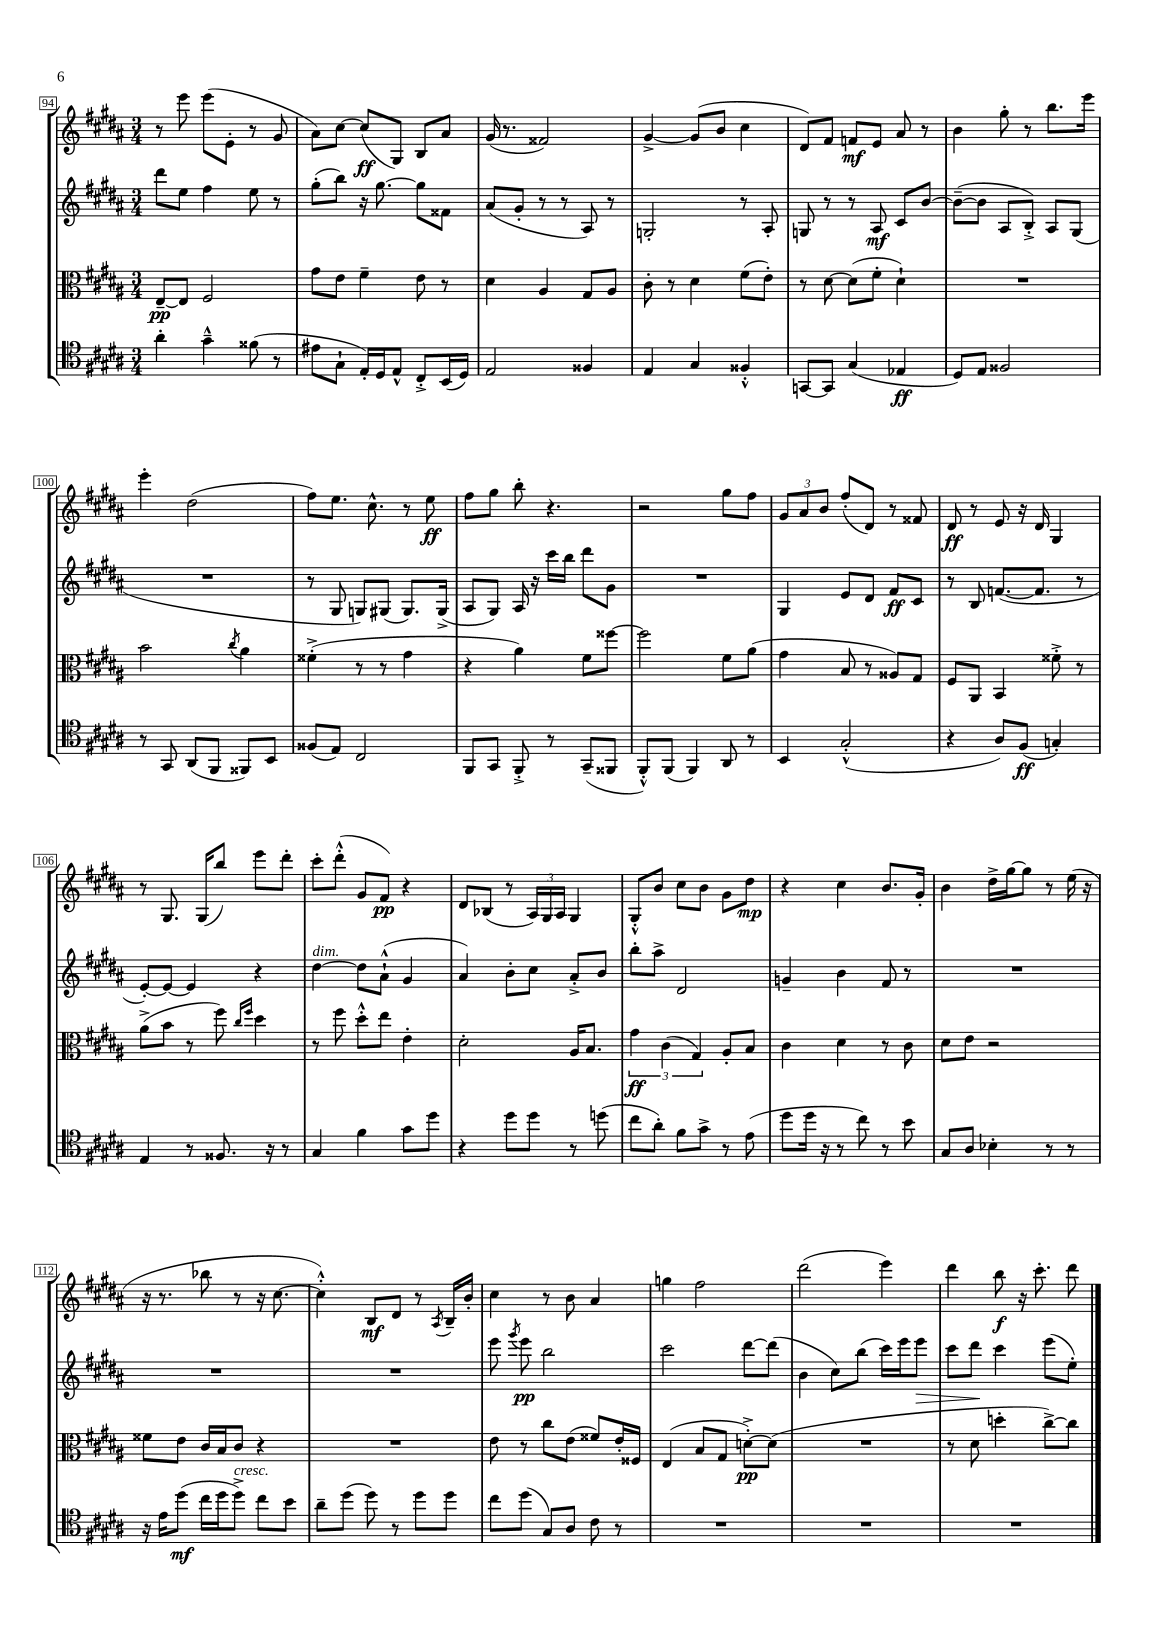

**kern	**dynam	**kern	**dynam	**kern	**dynam	**kern	**dynam
*part4	*part4	*part3	*part3	*part2	*part2	*part1	*part1
*staff4	*staff4	*staff3	*staff3	*staff2	*staff2	*staff1	*staff1
*clefC4	*	*clefC3	*	*clefG2	*	*clefG2	*
*k[f#c#g#d#a#]	*	*k[f#c#g#d#a#]	*	*k[f#c#g#d#a#]	*	*k[f#c#g#d#a#]	*
*M3/4	*	*M3/4	*	*M3/4	*	*M3/4	*
=94	=94	=94	=94	=94	=94	=94	=94
4a#'\	.	[8E~/L	pp	8ddd#\L	.	8r	.
.	.	8E/J]	.	8ee\J	.	8eee\	.
4g#~^^\	.	2F#/	.	4ff#\	.	(8eee\L	.
.	.	.	.	.	.	8e'\J	.
(8f##X\	.	.	.	8ee\	.	8r	.
8r	.	.	.	8r	.	8g#/	.
=95	=95	=95	=95	=95	=95	=95	=95
8e#X\L	.	8g#\L	.	(8gg#'\L	.	8a#\L)	.
8G#`\J	.	8e\J	.	8bb\J)	.	[8cc#\J	.
16E'/LL)	.	4f#~\	.	16r	.	(8cc#/L]	ff
16D#/J	.	.	.	[8.gg#\	.	.	.
8E^^/J	.	.	.	.	.	8G#/J)	.
8C#'^/L	.	8e\	.	8gg#\L]	.	8B/L	.
(16BB/L	.	8r	.	8f##X\J	.	8a#/J	.
16D#/JJ)	.	.	.	.	.	.	.
=96	=96	=96	=96	=96	=96	=96	=96
2E/	.	4d#\	.	(8a#/L	.	(16g#/	.
.	.	.	.	.	.	8.r	.
.	.	.	.	8g#'/J	.	.	.
.	.	4A#/	.	8r	.	2f##X/)	.
.	.	.	.	8r	.	.	.
4F##X/	.	8G#/L	.	8A#/)	.	.	.
.	.	8A#/J	.	8r	.	.	.
=97	=97	=97	=97	=97	=97	=97	=97
4E/	.	8c#'\	.	2Gn'/	.	[4g#^/	.
.	.	8r	.	.	.	.	.
4G#/	.	4d#\	.	.	.	(8g#/L]	.
.	.	.	.	.	.	8b/J	.
4F##X'^^/	.	(8f#\L	.	8r	.	4cc#\	.
.	.	8e'\J)	.	8A#'/	.	.	.
=98	=98	=98	=98	=98	=98	=98	=98
[8GGn/L	.	8r	.	8Gn/	.	8d#/L)	.
8GG/J]	.	[8d#\	.	8r	.	8f#/J	.
(4G#/	.	(8d#\L]	.	8r	.	8fn/L	mf
.	.	8f#'\J	.	8A#/	mf	8e/J	.
4E-X/	ff	4d#`\)	.	8c#/L	.	8a#/	.
.	.	.	.	[8b/J	.	8r	.
=99	=99	=99	=99	=99	=99	=99	=99
8D#/L)	.	2.r	.	(8b~\L_	.	4b\	.
8E/J	.	.	.	8b\J]	.	.	.
2F##X/	.	.	.	8A#/L	.	8gg#'\	.
.	.	.	.	8B'^/J)	.	8r	.
.	.	.	.	8A#/L	.	8.bb\L	.
.	.	.	.	(8G#/J	.	.	.
.	.	.	.	.	.	16eee\Jk	.
!!LO:LB:g=z
=100	=100	=100	=100	=100	=100	=100	=100
8r	.	2b\	.	2.r	.	4eee'\	.
8GG#/	.	.	.	.	.	.	.
(8AA#/L	.	.	.	.	.	(2dd#\	.
8FF#/J	.	.	.	.	.	.	.
.	.	8qcc#/	.	.	.	.	.
8FF##X/L)	.	4a#\	.	.	.	.	.
8BB/J	.	.	.	.	.	.	.
=101	=101	=101	=101	=101	=101	=101	=101
(8F##X/L	.	(4f##X'^\	.	8r	.	8ff#\L)	.
8E/J)	.	.	.	8G#/	.	8.ee\J	.
2C#/	.	8r	.	8Gn/L)	.	.	.
.	.	.	.	.	.	8.cc#^^\	.
.	.	8r	.	(8G#X/J	.	.	.
.	.	4g#\	.	8.G#/L)	.	8r	.
.	.	.	.	.	.	8ee\	ff
.	.	.	.	(16G#^/Jk	.	.	.
=102	=102	=102	=102	=102	=102	=102	=102
8FF#/L	.	4r	.	8A#/L	.	8ff#\L	.
8GG#/J	.	.	.	8G#/J)	.	8gg#\J	.
8FF#'^/	.	4a#\)	.	16A#/	.	8bb'\	.
.	.	.	.	16r	.	.	.
8r	.	.	.	16ccc#\LL	.	4.r	.
.	.	.	.	16bb\JJ	.	.	.
(8GG#~/L	.	8f#\L	.	8ddd#\L	.	.	.
8FF##X/J	.	[8ff##X\J	.	8g#\J	.	.	.
=103	=103	=103	=103	=103	=103	=103	=103
8FF#'^^/L)	.	2ff##\]	.	2.r	.	2r	.
(8FF#/J	.	.	.	.	.	.	.
4FF#/)	.	.	.	.	.	.	.
8AA#/	.	8f#\L	.	.	.	8gg#\L	.
8r	.	(8a#\J	.	.	.	8ff#\J	.
=104	=104	=104	=104	=104	=104	=104	=104
4BB/	.	4g#\	.	4G#/	.	12g#/L	.
.	.	.	.	.	.	12a#/	.
.	.	.	.	.	.	12b/J	.
(2G#'^^/	.	8B/	.	8e/L	.	(8ff#'/L	.
.	.	8r	.	8d#/J	.	8d#/J)	.
.	.	8A##X/L)	.	8f#/L	ff	8r	.
.	.	8G#/J	.	8c#/J	.	8f##X/	.
=105	=105	=105	=105	=105	=105	=105	=105
4r	.	8F#/L	.	8r	.	8d#/	ff
.	.	8AA#/J	.	8B/	.	8r	.
8A#/L)	.	4BB/	.	([8.fn/L	.	8e/	.
(8F#/J	ff	.	.	.	.	16r	.
.	.	.	.	8.f/J]	.	16d#/	.
4Gn'/)	.	8f##X'^\	.	.	.	4G#/	.
.	.	8r	.	8r	.	.	.
!!LO:LB:g=z
=106	=106	=106	=106	=106	=106	=106	=106
4E/	.	(8a#^\L	.	[8e'/L)	.	8r	.
.	.	8b\J	.	8e/J_	.	8.G#/	.
8r	.	8r	.	4e/]	.	.	.
.	.	.	.	.	.	(16G#/KL	.
8.F##X/	.	8ff#\)	.	.	.	8bb/J)	.
.	.	16qqcc#/LL	.	.	.	.	.
.	.	16qqff#/JJ	.	.	.	.	.
.	.	4dd#\	.	4r	.	8eee\L	.
16r	.	.	.	.	.	.	.
8r	.	.	.	.	.	8ddd#'\J	.
=107	=107	=107	=107	=107	=107	=107	=107
!	!	!	!	!LO:TX:a:i:t=dim.	!	!	!
4G#/	.	8r	.	[4dd#\	.	8ccc#'\L	.
.	.	8ff#\	.	.	.	(8ddd#'^^\J	.
4f#\	.	8dd#'^^\L	.	8dd#\L]	.	8g#/L	.
.	.	8ee\J	.	(8a#`^^\J	.	8f#/J)	pp
8g#\L	.	4e'\	.	4g#/	.	4r	.
8dd#\J	.	.	.	.	.	.	.
=108	=108	=108	=108	=108	=108	=108	=108
4r	.	2d#'\	.	4a#/)	.	8d#/L	.
.	.	.	.	.	.	(8B-X/J	.
8dd#\L	.	.	.	8b'\L	.	8r	.
8dd#\J	.	.	.	8cc#\J	.	24A#/LL)	.
.	.	.	.	.	.	24G#/	.
.	.	.	.	.	.	24A#/JJ	.
8r	.	16A#/KL	.	8a#'^/L	.	4G#/	.
.	.	8.B/J	.	.	.	.	.
(8ddn\	.	.	.	8b/J	.	.	.
=109	=109	=109	=109	=109	=109	=109	=109
8cc#\L	.	6g#\	ff	8bb'\L	.	8G#'^^/L	.
8a#'\J)	.	.	.	8aa#^\J	.	8b/J	.
.	.	(6c#\	.	.	.	.	.
8f#\L	.	.	.	2d#/	.	8cc#\L	.
.	.	6G#/)	.	.	.	.	.
8g#^\J	.	.	.	.	.	8b\J	.
8r	.	8A#'/L	.	.	.	8g#\L	.
(8e\	.	8B/J	.	.	.	8dd#\J	mp
=110	=110	=110	=110	=110	=110	=110	=110
8dd#\L	.	4c#\	.	4gn~/	.	4r	.
16dd#\Jk	.	.	.	.	.	.	.
16r	.	.	.	.	.	.	.
8r	.	4d#\	.	4b\	.	4cc#\	.
8cc#\)	.	.	.	.	.	.	.
8r	.	8r	.	8f#/	.	8.b/L	.
8b\	.	8c#\	.	8r	.	.	.
.	.	.	.	.	.	16g#'/Jk	.
=111	=111	=111	=111	=111	=111	=111	=111
8G#/L	.	8d#\L	.	2.r	.	4b\	.
8A#/J	.	8e\J	.	.	.	.	.
4B-X'\	.	2r	.	.	.	16dd#^\LL	.
.	.	.	.	.	.	[16gg#\J	.
.	.	.	.	.	.	8gg#\J]	.
8r	.	.	.	.	.	8r	.
8r	.	.	.	.	.	(16ee\	.
.	.	.	.	.	.	16r	.
!!LO:LB:g=z
=112	=112	=112	=112	=112	=112	=112	=112
16r	.	8f##X\L	.	2.r	.	16r	.
16e\KL	.	.	.	.	.	8.r	.
(8dd#\J	mf	8e\J	.	.	.	.	.
16cc#\LL	.	16c#/LL	.	.	.	8bb-X\	.
16dd#\J	.	16B/J	.	.	.	.	.
!LO:TX:a:i:t=cresc.	!	!	!	!	!	!	!
8dd#^\J)	.	8c#/J	.	.	.	8r	.
8cc#\L	.	4r	.	.	.	16r	.
.	.	.	.	.	.	[8.cc#\	.
8b\J	.	.	.	.	.	.	.
=113	=113	=113	=113	=113	=113	=113	=113
8a#~\L	.	2.r	.	2.r	.	4cc#'^^\])	.
(8dd#\J	.	.	.	.	.	.	.
8dd#\)	.	.	.	.	.	8B/L	mf
8r	.	.	.	.	.	8d#/J	.
8dd#\L	.	.	.	.	.	8r	.
.	.	.	.	.	.	8qA#/	.
8dd#\J	.	.	.	.	.	16B~/LL	.
.	.	.	.	.	.	16b'/JJ	.
=114	=114	=114	=114	=114	=114	=114	=114
8cc#\L	.	8e\	.	8eee\	.	4cc#\	.
.	.	.	.	8qggg#/	.	.	.
(8dd#\J	.	8r	.	8eee\	pp	.	.
8G#/L)	.	8cc#\L	.	2bb\	.	8r	.
8A#/J	.	(8e\J	.	.	.	8b\	.
8c#\	.	8f##X/L)	.	.	.	4a#/	.
8r	.	16e'/L	.	.	.	.	.
.	.	16F##X/JJ	.	.	.	.	.
=115	=115	=115	=115	=115	=115	=115	=115
2.r	.	(4E/	.	2ccc#\	.	4ggn\	.
.	.	8B/L	.	.	.	2ff#\	.
.	.	8G#/J	.	.	.	.	.
.	.	[8dn'^\L)	pp	[8ddd#\L	.	.	.
.	.	(8d\J]	.	(8ddd#\J]	.	.	.
=116	=116	=116	=116	=116	=116	=116	=116
2.r	.	2.r	.	4b\	.	(2ddd#\	.
.	.	.	.	8cc#\L)	.	.	.
.	.	.	.	(8bb\J	.	.	.
.	.	.	.	16ccc#\LL)	.	4eee\)	.
.	.	.	.	16eee\J	.	.	.
!	!	!	!	!	!LO:HP:b	!	!
.	.	.	.	8eee\J	>	.	.
=117	=117	=117	=117	=117	=117	=117	=117
2.r	.	8r	.	8ccc#\L	.	4ddd#\	.
.	.	8d#\	.	8ddd#\J	.	.	.
.	.	4ddn'\	.	4ccc#\	]	8bb\	f
.	.	.	.	.	.	16r	.
.	.	.	.	.	.	8.ccc#'\	.
.	.	[8cc#^\L)	.	(8eee\L	.	.	.
.	.	8cc#\J]	.	8ee'\J)	.	8ddd#\	.
==	==	==	==	==	==	==	==
*-	*-	*-	*-	*-	*-	*-	*-
